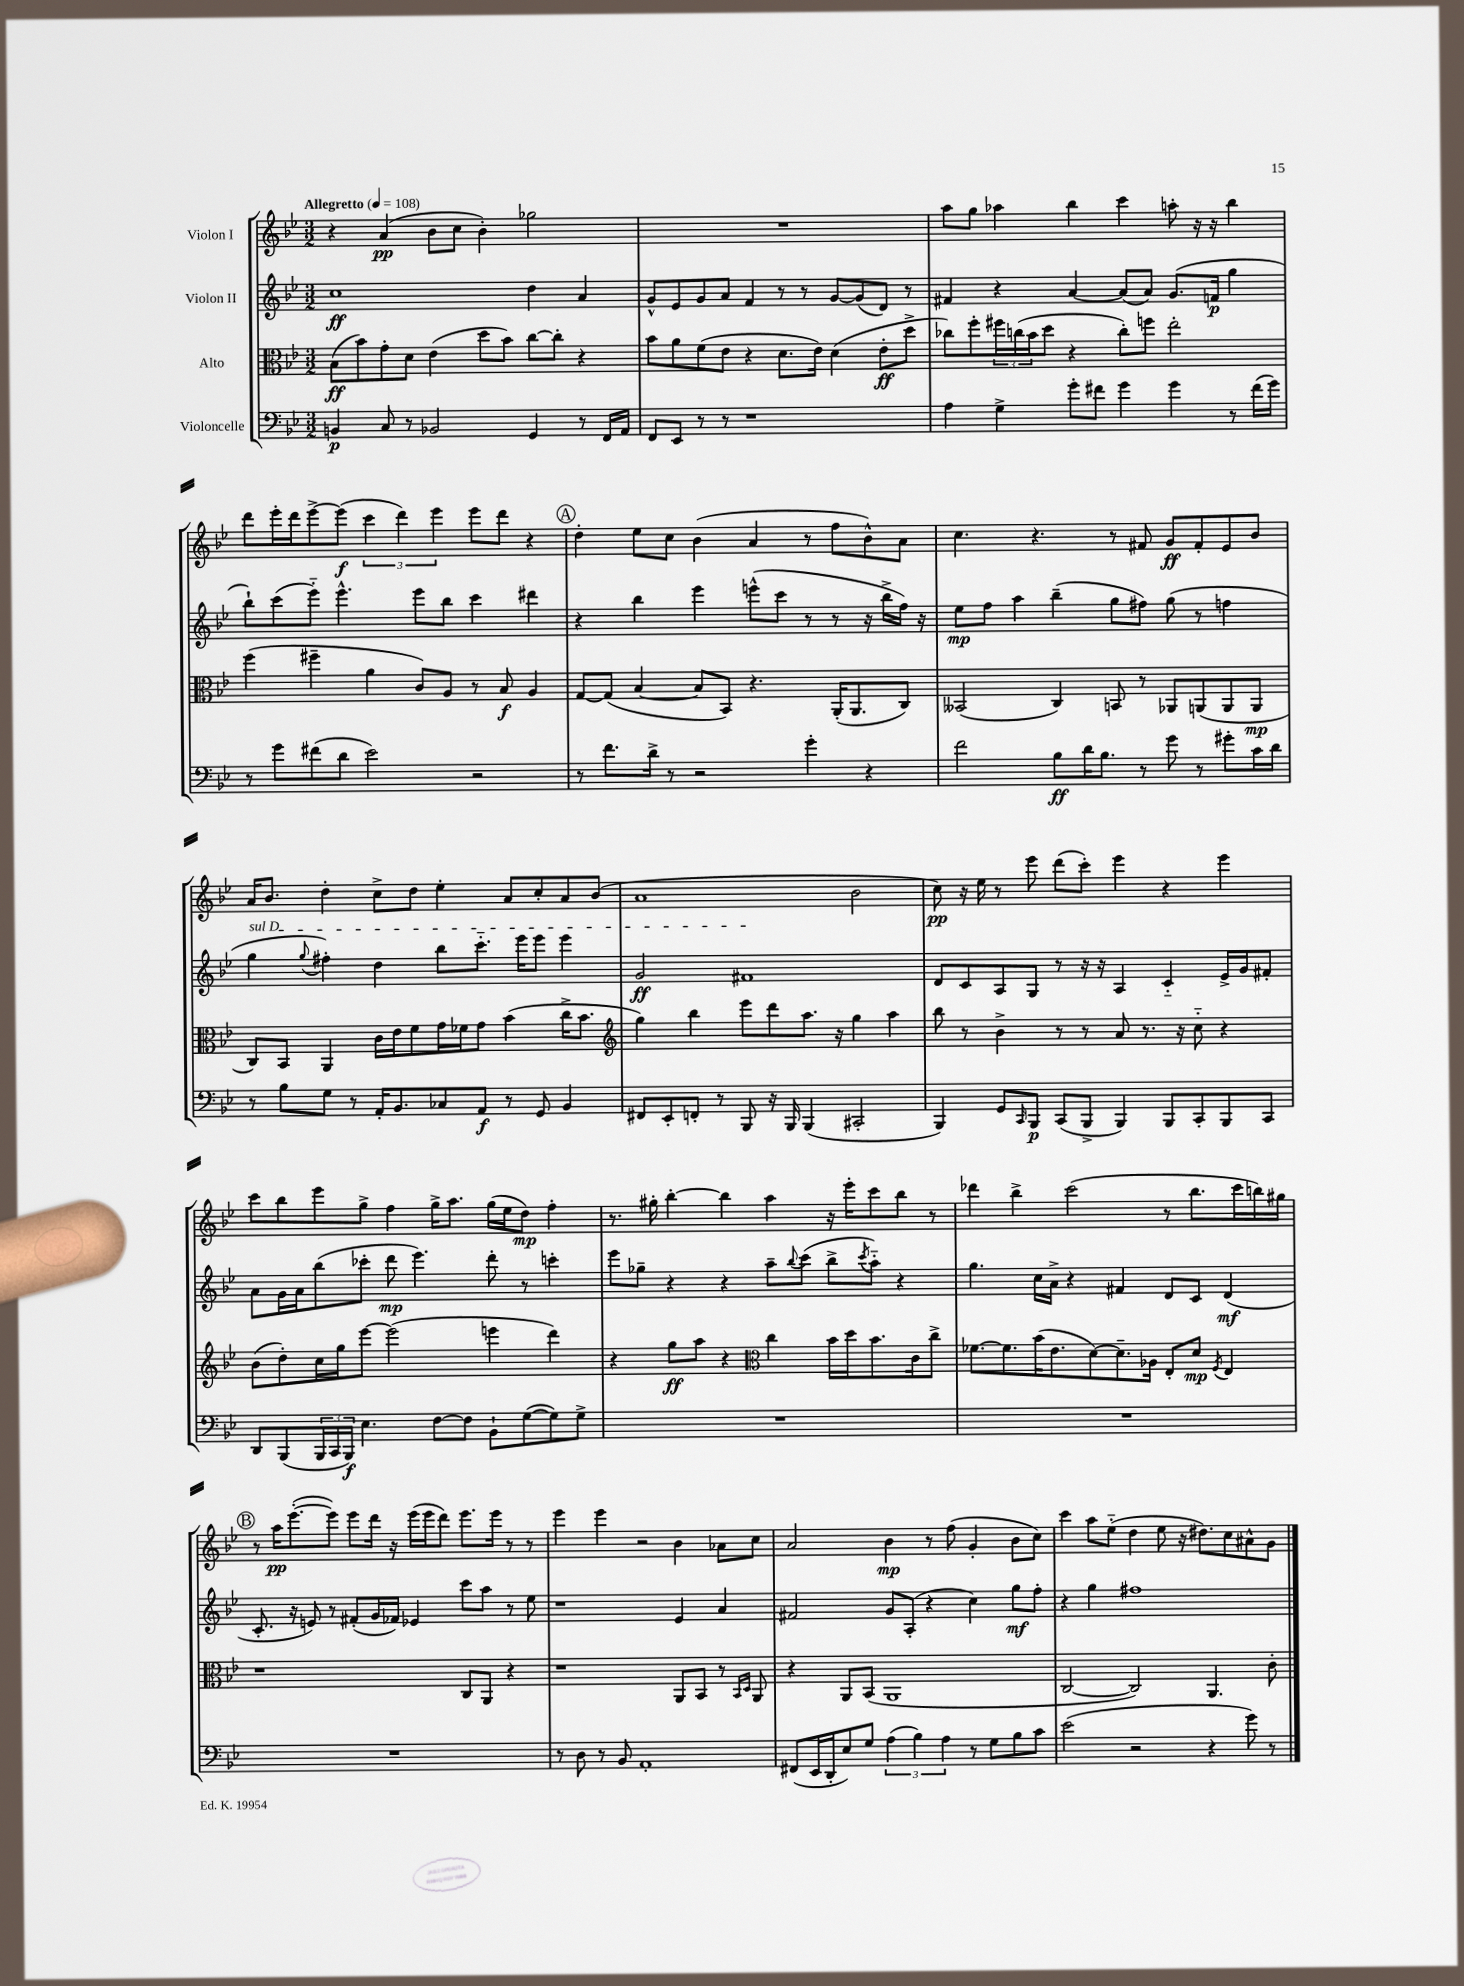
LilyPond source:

<<
\new StaffGroup <<
\new Staff = "s0" \with { instrumentName = "Violon I" } {
    \clef treble \key bes \major \numericTimeSignature \time 3/2 \tempo "Allegretto" 4 = 108
    r4 a'4\pp( bes'8 c''8 bes'4-.) ges''2 |
    R1. |
    a''8 g''8 aes''4 bes''4 c'''4 a''8-. r16 r16 bes''4 |
    d'''8 ees'''16-. d'''16 ees'''8~-> ees'''8\f( \tuplet 3/2 { c'''4 d'''4) ees'''4 } ees'''8 d'''8 r4 |
    \mark \markup { \circle "A" } d''4-. ees''8 c''8 bes'4( a'4 r8 f''8 bes'8-^) a'8 |
    c''4. r4. r8 fis'8 g'8\ff fis'8-. ees'8 bes'8 |
    a'16 bes'8. d''4-. c''8-> d''8 ees''4-. a'8 c''8-. a'8 bes'8( |
    a'1 bes'2 |
    c''8\pp) r16 ees''16 r8 ees'''8 d'''8( c'''8-.) ees'''4 r4 ees'''4 |
    c'''8 bes''8 ees'''8 g''8-> f''4 g''16-> a''8. g''16( ees''16 d''8\mp) f''4-. |
    r8. gis''16-. bes''4~-. bes''4 a''4 r16 ees'''16-. c'''8 bes''8 r8 |
    des'''4 bes''4-> c'''2( r8 bes''8. c'''16 b''16) gis''16 |
    \mark \markup { \circle "B" } r8 a''16\pp ees'''8.~-.( ees'''8) ees'''8 d'''16 r16 ees'''16( ees'''16 d'''8) ees'''8. ees'''16 r8 r8 |
    ees'''4 ees'''4 r2 bes'4 aes'8 c''8 |
    a'2 bes'4\mp r8 f''8( g'4-. bes'8 c''8) |
    c'''4 a''8 ees''8-_( d''4 ees''8 r16 dis''8.) c''8 ais'8-^ g'8 \bar "|." |
}
\new Staff = "s1" \with { instrumentName = "Violon II" } {
    \clef treble \key bes \major \numericTimeSignature \time 3/2
    c''1\ff d''4 a'4 |
    g'8-^ ees'8 g'8 a'8 f'4 r8 r8 g'8~ g'8( d'8) r8 |
    fis'4 r4 a'4~ a'8( a'8) g'8.( f'16\p g''4 |
    bes''8-!) c'''8( ees'''8-_) ees'''4.-^ ees'''8 bes''8 c'''4 dis'''4 |
    \mark \markup { \circle "A" } r4 bes''4 ees'''4 e'''8-^( c'''8 r8 r8 r16 bes''16-> f''16) r16 |
    ees''8\mp f''8 a''4 bes''4--( g''8 fis''8) g''8( r8 f''4 |
    \once \override TextSpanner.bound-details.left.text = \markup { \italic "sul D" } g''4\startTextSpan \appoggiatura { g''8 } fis''4-.) d''4 bes''8 c'''8.-_ ees'''16 ees'''8 ees'''4 |
    g'2\ff fis'1\stopTextSpan |
    d'8 c'8 a8 g8 r8 r16 r16 a4 c'4-_ ees'16-> g'16 fis'8-. |
    a'8 g'16 a'16 bes''8( ces'''8-. d'''8\mp ees'''4.) d'''8-. r8 c'''4-. |
    ees'''8 ges''8-- r4 r4 a''8-- \appoggiatura { bes''8 } c'''8( bes''8-> \acciaccatura { c'''8 } a''8-_) r4 |
    g''4. c''16 a'16-> r4 fis'4 d'8 c'8 d'4\mf( |
    \mark \markup { \circle "B" } c'8.-. r16 e'8) r8 fis'8-.( g'16 fes'16) ees'4 c'''8 a''8 r8 ees''8 |
    r1 ees'4 a'4 |
    fis'2 g'8 a8-.( r4 c''4) g''8\mf f''8-. |
    r4 g''4 fis''1 \bar "|." |
}
\new Staff = "s2" \with { instrumentName = "Alto" } {
    \clef alto \key bes \major \numericTimeSignature \time 3/2
    bes8\ff( bes'8) g'8-. d'8 ees'4( d''8 bes'8) c''8~ c''8-. r4 |
    bes'8 a'8 f'8( ees'8 r4 d'8. ees'16) d'4( ees'8-.\ff d''8-> |
    ces''8) f''8-. \tuplet 3/2 { fis''16 c''16( bes'16 } d''8 r4 c''8-.) f''8 ees''2-. |
    f''4( fis''4-- a'4 c'8) a8 r8 bes8\f a4 |
    \mark \markup { \circle "A" } g8~ g8( bes4~ bes8 bes,8) r4. a,16-.( a,8. c8) |
    beses,2( c4) b,8 r8 aes,8 a,8( a,8 a,8\mp |
    c8) bes,8 a,4 c'16 ees'16 f'8 g'16 fes'16 g'8 bes'4( c''16-> bes'8. |
    \clef treble g''4) bes''4 ees'''8 d'''8 a''8. r16 g''4 a''4 |
    bes''8 r8 bes'4-> r8 r8 a'8 r8. r16 c''8-_ r4 |
    bes'8( d''8-.) c''16 g''16 ees'''8~ ees'''2( e'''4 d'''4) |
    r4 g''8\ff a''8 r4 \clef alto c''4 bes'16 d''16 bes'8. c'16 c''8-> |
    fes'8.~ fes'8. bes'16( ees'8. d'8~) d'8.-- aes16 ees8-. d'8\mp \acciaccatura { f8 } ees4 |
    \mark \markup { \circle "B" } r1 c8 a,8 r4 |
    r1 a,8 bes,8 r8 \grace { bes,16 d16 } a,8 |
    r4 a,8 bes,8( a,1 |
    c2~ c2) a,4. c'8-. \bar "|." |
}
\new Staff = "s3" \with { instrumentName = "Violoncelle" } {
    \clef bass \key bes \major \numericTimeSignature \time 3/2
    b,4\p c8 r8 bes,2 g,4 r8 f,16 a,16 |
    f,8 ees,8 r8 r8 r1 |
    a4 g4-> g'8-. fis'8 g'4 g'4 r8 fis'16( g'16) |
    r8 g'8 fis'8( d'8 ees'2) r2 |
    \mark \markup { \circle "A" } r8 f'8. d'16-> r8 r2 g'4-. r4 |
    f'2 bes8\ff d'16 bes8. r8 g'8 r8 gis'8-. c'16 d'16 |
    r8 bes8 g8 r8 a,16-. bes,8. ces8 a,8\f r8 g,8 bes,4 |
    fis,8 ees,8-. f,8-. r8 bes,,8 r16 bes,,16 bes,,4( cis,2-. |
    bes,,4) g,8 \grace { c,16 } bes,,8\p c,8( bes,,8-> bes,,4) bes,,8 c,8-. bes,,8 c,8 |
    d,8 bes,,8( \tuplet 3/2 { bes,,16 c,16 bes,,16\f) } ees4. f8~ f8 bes,8-! g8~( g8) g8-> |
    R1. |
    R1. |
    \mark \markup { \circle "B" } R1. |
    r8 d8 r8 bes,8 a,1-. |
    fis,8( ees,16 d,16-. ees8) g8 \tuplet 3/2 { a4( bes4) a4 } r8 g8 bes8 c'8 |
    ees'2( r2 r4 g'8) r8 \bar "|." |
}
>>
>>
\layout { \context { \Score \remove "Bar_number_engraver" } }
